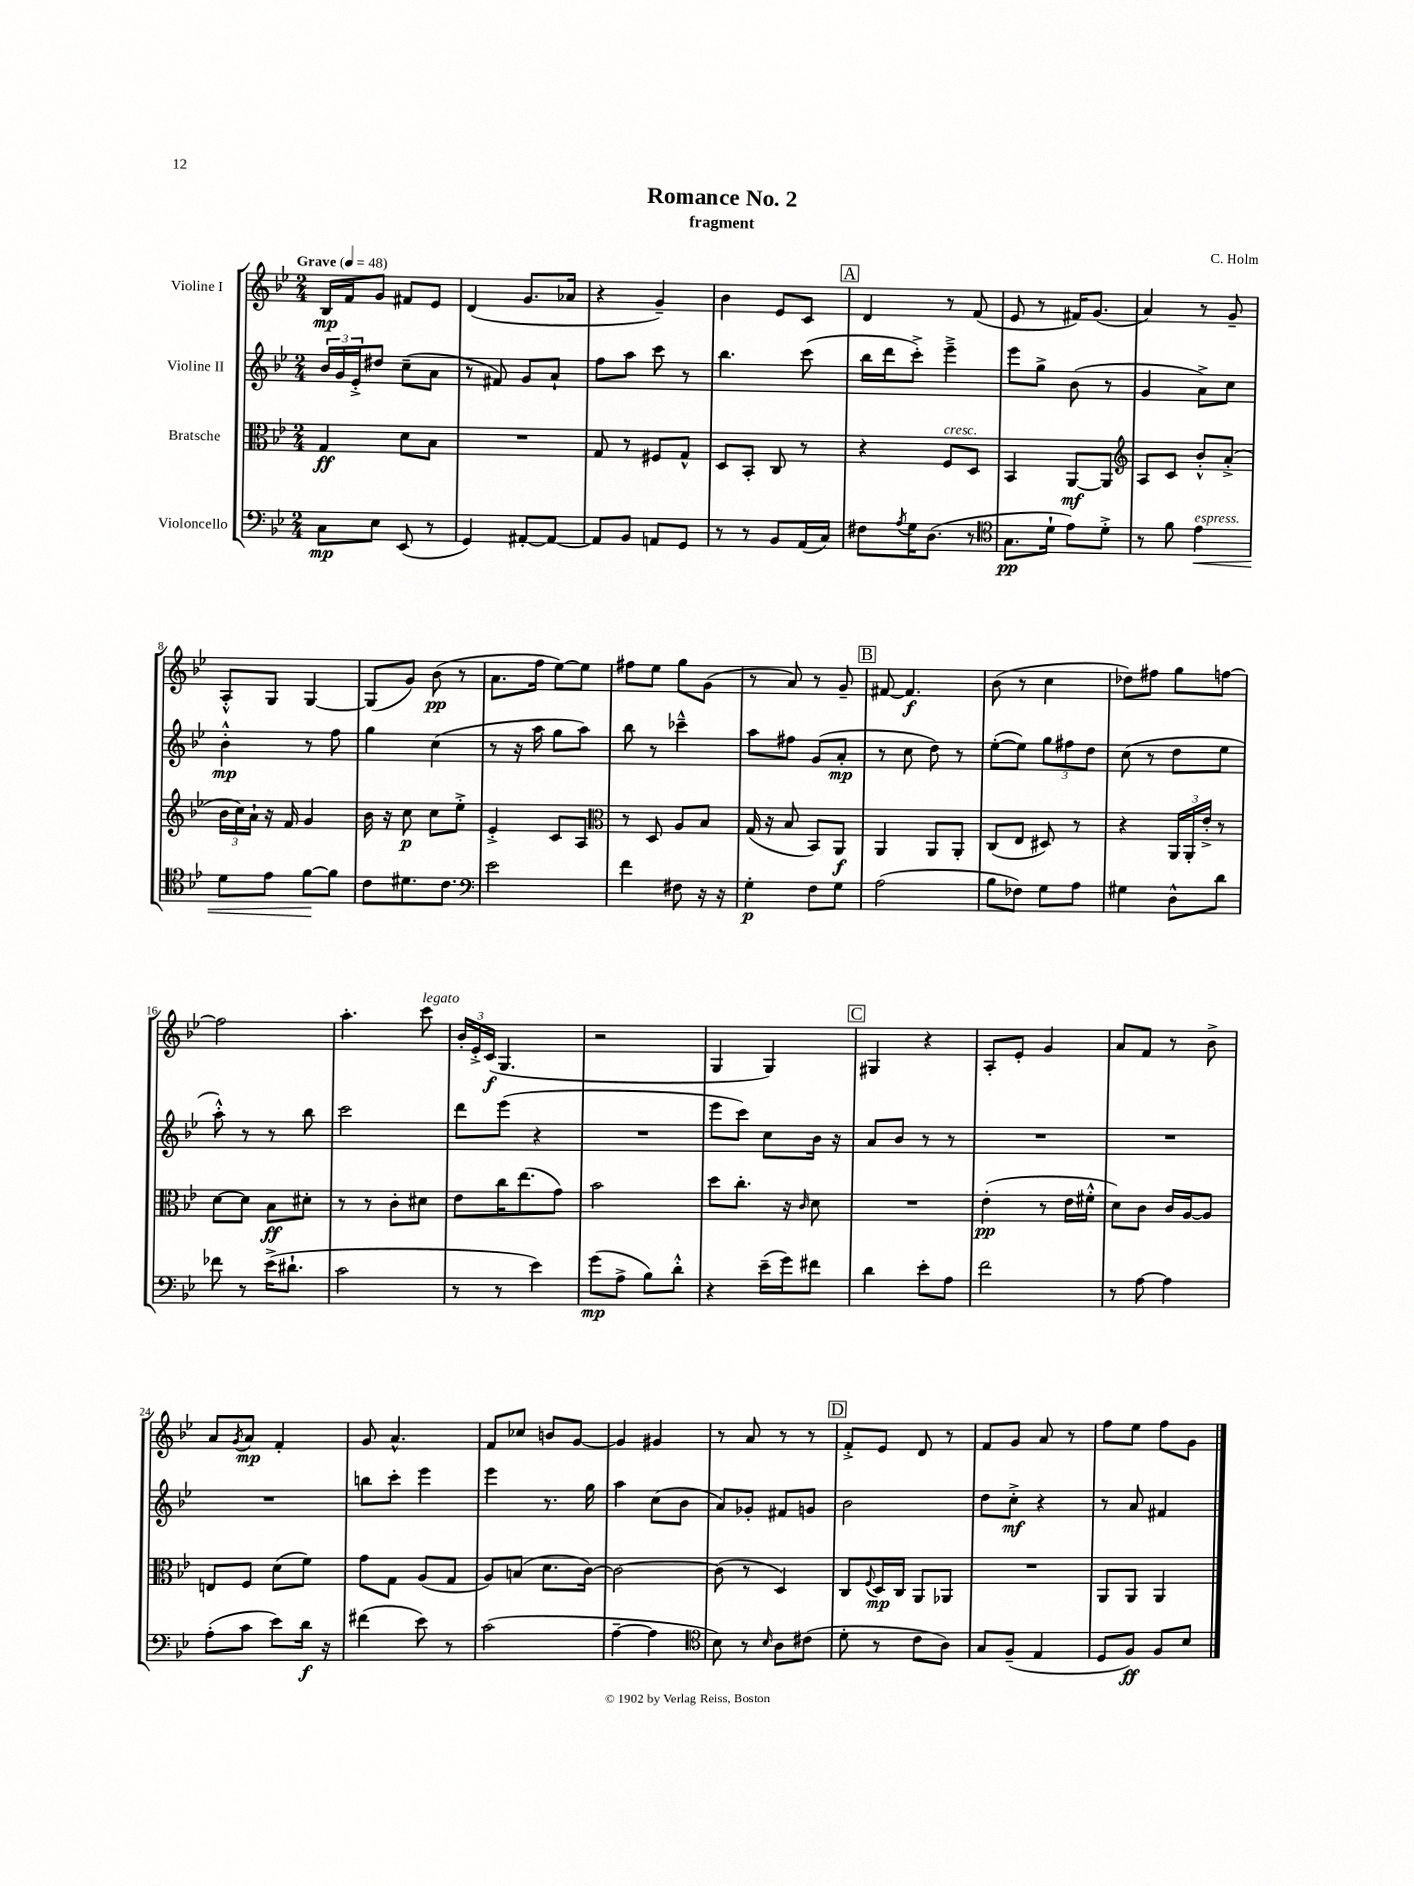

**kern	**dynam	**kern	**dynam	**kern	**dynam	**kern	**dynam
*part4	*part4	*part3	*part3	*part2	*part2	*part1	*part1
*staff4	*staff4	*staff3	*staff3	*staff2	*staff2	*staff1	*staff1
*I"Violoncello	*	*I"Bratsche	*	*I"Violine II	*	*I"Violine I	*
*clefF4	*	*clefC3	*	*clefG2	*	*clefG2	*
*k[b-e-]	*	*k[b-e-]	*	*k[b-e-]	*	*k[b-e-]	*
*M2/4	*	*M2/4	*	*M2/4	*	*M2/4	*
*MM48	*	*MM48	*	*MM48	*	*MM48	*
=1	=1	=1	=1	=1	=1	=1	=1
!	!	!	!	!	!	!LO:TX:a:B:t=Grave	!
8C\L	mp	4G/	ff	24b-/LL	.	16B-/LL	mp
.	.	.	.	24g/	.	.	.
.	.	.	.	.	.	16f/J	.
.	.	.	.	24e-'^/J	.	.	.
8E-\J	.	.	.	8dd#X/J	.	8g/J	.
(8EE-/	.	8d\L	.	(8cc~\L	.	8f#X/L	.
8r	.	8B-\J	.	8a\J	.	8e-/J	.
=2	=2	=2	=2	=2	=2	=2	=2
4GG/)	.	2r	.	8r	.	(4d/	.
.	.	.	.	8f#X/)	.	.	.
[8AA#X'/L	.	.	.	8g/L	.	8.g/L	.
8AA#/J_	.	.	.	8a`/J	.	.	.
.	.	.	.	.	.	16a-X/Jk	.
=3	=3	=3	=3	=3	=3	=3	=3
8AA#/L]	.	8G/	.	8ff\L	.	4r	.
8BB-/J	.	8r	.	8aa\J	.	.	.
8AAn/L	.	8F#X/L	.	8ccc\	.	4g~/)	.
8GG/J	.	8G^^/J	.	8r	.	.	.
=4	=4	=4	=4	=4	=4	=4	=4
8r	.	8D/L	.	4.bb-\	.	4b-\	.
8r	.	8BB-'/J	.	.	.	.	.
8BB-/L	.	8C/	.	.	.	8e-/L	.
(16AA/L	.	8r	.	(8ccc\	.	8c/J	.
16C/JJ)	.	.	.	.	.	.	.
!!LO:REH:place=s1:t=A
=5	=5	=5	=5	=5	=5	=5	=5
8F#X\L	.	4r	.	16bb-\LL	.	4d/	.
.	.	.	.	16ddd\J	.	.	.
8qA/	.	.	.	.	.	.	.
16G\K	.	.	.	8ccc'^\J)	.	.	.
(8.D\J	.	.	.	.	.	.	.
!	!	!LO:TX:a:i:t=cresc.	!	!	!	!	!
.	.	8F/L	.	4eee-~^\	.	8r	.
8r	.	8D/J	.	.	.	(8f/	.
=6	=6	=6	=6	=6	=6	=6	=6
*clefC4	*	*	*	*	*	*	*
8.G\L	pp	4BB-/	.	8eee-\L	.	8e-/	.
.	.	.	.	8gg^\J	.	8r	.
16d`\Jk	.	.	.	.	.	.	.
8e-\L)	.	[8AA/L	mf	(8b-\	.	16f#X/KL)	.
.	.	.	.	.	.	(8.g/J	.
8d'^\J	.	8AA/J]	.	8r	.	.	.
=7	=7	=7	=7	=7	=7	=7	=7
*	*	*clefG2	*	*	*	*	*
8r	.	8A/L	.	4g/	.	4a/)	.
8f\	.	8c/J	.	.	.	.	.
!LO:TX:a:i:t=espress.	!	!	!	!	!	!	!
!	!LO:HP:b	!	!	!	!	!	!
4e-\	<	8b-'^^/L	.	8a^\L)	.	8r	.
.	.	(8a'^/J	.	8cc\J	.	8g~/	.
!!LO:LB:g=z
=8	=8	=8	=8	=8	=8	=8	=8
8d\L	.	24b-\LL	.	4b-'^^\	mp	8A'^^/L	.
.	.	24cc\)	.	.	.	.	.
.	.	24a`\JJ	.	.	.	.	.
8e-\J	.	16r	.	.	.	8G/J	.
.	.	16f/	.	.	.	.	.
[8f\L	.	4g/	.	8r	.	[4G/	.
8f\J]	[	.	.	8ff\	.	.	.
=9	=9	=9	=9	=9	=9	=9	=9
8c\L	.	16b-\	.	4gg\	.	(8G/L]	.
.	.	16r	.	.	.	.	.
8.d#X\	.	8cc\	p	.	.	8g/J)	.
.	.	8cc\L	.	(4cc\	.	(8b-\	pp
8.c\J	.	.	.	.	.	.	.
.	.	8ee-'^\J	.	.	.	8r	.
=10	=10	=10	=10	=10	=10	=10	=10
*clefF4	*	*	*	*	*	*	*
2e-\	.	4e-'^/	.	8r	.	8.a\L	.
.	.	.	.	16r	.	.	.
.	.	.	.	16aa\	.	16ff\Jk	.
.	.	8c/L	.	8gg\L	.	[8ee-\L)	.
.	.	8A/J	.	8aa\J)	.	8ee-\J]	.
=11	=11	=11	=11	=11	=11	=11	=11
*	*	*clefC3	*	*	*	*	*
4f\	.	8r	.	8bb-\	.	8ff#X\L	.
.	.	8D/	.	8r	.	8ee-\J	.
8F#X\	.	8A/L	.	4ccc-X~^^\	.	8gg\L	.
16r	.	8B-/J	.	.	.	(8g\J	.
16r	.	.	.	.	.	.	.
=12	=12	=12	=12	=12	=12	=12	=12
4G'\	p	(16G/	.	8aa\L	.	8r	.
.	.	16r	.	.	.	.	.
.	.	8B-/	.	8ff#X\J	.	8a/)	.
8F\L	.	8BB-/L)	.	(8g/L	.	8r	.
8G\J	.	8AA/J	f	8a'/J	mp	8g~/	.
!!LO:REH:place=s1:t=B
=13	=13	=13	=13	=13	=13	=13	=13
(2A\	.	4AA/	.	8r	.	[8f#X/	.
.	.	.	.	8cc\	.	4.f#/]	f
.	.	8AA/L	.	8dd\)	.	.	.
.	.	8AA'/J	.	8r	.	.	.
=14	=14	=14	=14	=14	=14	=14	=14
8B-\L	.	(8C/L	.	([8ee-'\L	.	(8b-\	.
8F-X\J)	.	8E-/J	.	8ee-\J])	.	8r	.
8G\L	.	8D#X/)	.	12gg\L	.	4cc\	.
.	.	.	.	12ff#X\	.	.	.
8A\J	.	8r	.	.	.	.	.
.	.	.	.	12dd\J	.	.	.
=15	=15	=15	=15	=15	=15	=15	=15
4G#X\	.	4r	.	(8cc\	.	8dd-X\L)	.
.	.	.	.	8r	.	8ff#X\J	.
8D^^\L	.	24AA/LL	.	8dd\L	.	8gg\L	.
.	.	24AA'/	.	.	.	.	.
.	.	24e-'^/JJ	.	.	.	.	.
8d\J	.	8r	.	8ee-\J	.	[8ffn\J	.
!!LO:LB:g=z
=16	=16	=16	=16	=16	=16	=16	=16
8f-X\	.	[8d\L	.	8aa'^^\)	.	2ff\]	.
8r	.	8d\J]	.	8r	.	.	.
(16e-^\KL	.	8B-\L	ff	8r	.	.	.
8.d#X`\J	.	.	.	.	.	.	.
.	.	8d#X'\J	.	8bb-\	.	.	.
=17	=17	=17	=17	=17	=17	=17	=17
2c\	.	8r	.	2ccc\	.	4.aa'\	.
.	.	8r	.	.	.	.	.
.	.	8c'\L	.	.	.	.	.
!	!	!	!	!	!	!LO:TX:a:i:t=legato	!
.	.	8d#X\J	.	.	.	8ccc\	.
=18	=18	=18	=18	=18	=18	=18	=18
8r	.	8e-\L	.	8ddd\L	.	24b-'/LL	.
.	.	.	.	.	.	24e-'^/	.
.	.	.	.	.	.	(24c/JJ	f
8r	.	16cc\K	.	(8eee-\J	.	4.G/	.
.	.	(8.ee-\	.	.	.	.	.
4e-\)	.	.	.	4r	.	.	.
.	.	8g\J)	.	.	.	.	.
=19	=19	=19	=19	=19	=19	=19	=19
(8g\L	mp	2b-\	.	2r	.	2r	.
8A^\J	.	.	.	.	.	.	.
8B-\L)	.	.	.	.	.	.	.
8d'^^\J	.	.	.	.	.	.	.
=20	=20	=20	=20	=20	=20	=20	=20
4r	.	8dd\L	.	8eee-\L	.	4G/	.
.	.	8.cc'\J	.	8ccc\J)	.	.	.
(16e-~\LL	.	.	.	8cc\L	.	4G/)	.
16g\J)	.	16r	.	.	.	.	.
.	.	16qqc/	.	.	.	.	.
8f#X\J	.	8d\	.	16b-\Jk	.	.	.
.	.	.	.	16r	.	.	.
!!LO:REH:place=s1:t=C
=21	=21	=21	=21	=21	=21	=21	=21
4d\	.	2r	.	8a/L	.	4G#X/	.
.	.	.	.	8b-/J	.	.	.
8e-'\L	.	.	.	8r	.	4r	.
8A\J	.	.	.	8r	.	.	.
=22	=22	=22	=22	=22	=22	=22	=22
2f\	.	(4e-'\	pp	2r	.	8A'/L	.
.	.	.	.	.	.	8e-'/J	.
.	.	8r	.	.	.	4g/	.
.	.	16e-\LL	.	.	.	.	.
.	.	16f#X'^^\JJ	.	.	.	.	.
=23	=23	=23	=23	=23	=23	=23	=23
8r	.	8d\L)	.	2r	.	8a/L	.
[8A\	.	8c\J	.	.	.	8f/J	.
4A\]	.	16c/LL	.	.	.	8r	.
.	.	[16A/J	.	.	.	.	.
.	.	8A/J]	.	.	.	8b-^\	.
!!LO:LB:g=z
=24	=24	=24	=24	=24	=24	=24	=24
(8A'\L	.	8En/L	.	2r	.	8a/L	.
.	.	.	.	.	.	8qg/	.
8c\J	.	8F/J	.	.	.	8a/J	mp
8e-\L)	.	(8d\L	.	.	.	4f'/	.
16d\Jk	f	8f\J)	.	.	.	.	.
16r	.	.	.	.	.	.	.
=25	=25	=25	=25	=25	=25	=25	=25
(4f#X\	.	8g\L	.	8bbn\L	.	8g/	.
.	.	8G\J	.	8ccc'\J	.	4.a^^/	.
8e-\)	.	(8A/L	.	4eee-\	.	.	.
8r	.	8G/J	.	.	.	.	.
=26	=26	=26	=26	=26	=26	=26	=26
(2c\	.	8A/L)	.	4eee-\	.	8f/L	.
.	.	(8Bn/J	.	.	.	8cc-X/J	.
.	.	8.d\L	.	8.r	.	8bn/L	.
.	.	.	.	.	.	[8g/J	.
.	.	[16c\Jk)	.	16gg\	.	.	.
=27	=27	=27	=27	=27	=27	=27	=27
[4A~\	.	2c\_	.	4aa\	.	4g/]	.
4A\]	.	.	.	(8cc\L	.	4g#X/	.
.	.	.	.	8b-\J	.	.	.
=28	=28	=28	=28	=28	=28	=28	=28
*clefC4	*	*	*	*	*	*	*
8B-\)	.	(8c\]	.	8a/L)	.	8r	.
8r	.	8r	.	8g-X'/J	.	8a/	.
16qqB-/	.	.	.	.	.	.	.
8A\L	.	4D/)	.	8f#X/L	.	8r	.
(8c#X\J	.	.	.	8gn/J	.	8r	.
!!LO:REH:place=s1:t=D
=29	=29	=29	=29	=29	=29	=29	=29
8d'\	.	8C/L	.	2b-\	.	8f'^/L	.
.	.	8qqF/	.	.	.	.	.
8r	.	16D/L	mp	.	.	8e-/J	.
.	.	16C/JJ	.	.	.	.	.
8c\L	.	8AA/L	.	.	.	8d/	.
8A\J)	.	8AA-X/J	.	.	.	8r	.
=30	=30	=30	=30	=30	=30	=30	=30
8G/L	.	2r	.	8dd\L	.	8f/L	.
(8F~/J	.	.	.	8cc'^\J	mf	8g/J	.
4E-/	.	.	.	4r	.	8a/	.
.	.	.	.	.	.	8r	.
=31	=31	=31	=31	=31	=31	=31	=31
8D/L	.	8AA/L	.	8r	.	8ff\L	.
8F/J)	ff	8AA/J	.	8a/	.	8ee-\J	.
8F/L	.	4AA/	.	4f#X/	.	8ff\L	.
8B-/J	.	.	.	.	.	8g\J	.
==	==	==	==	==	==	==	==
*-	*-	*-	*-	*-	*-	*-	*-
